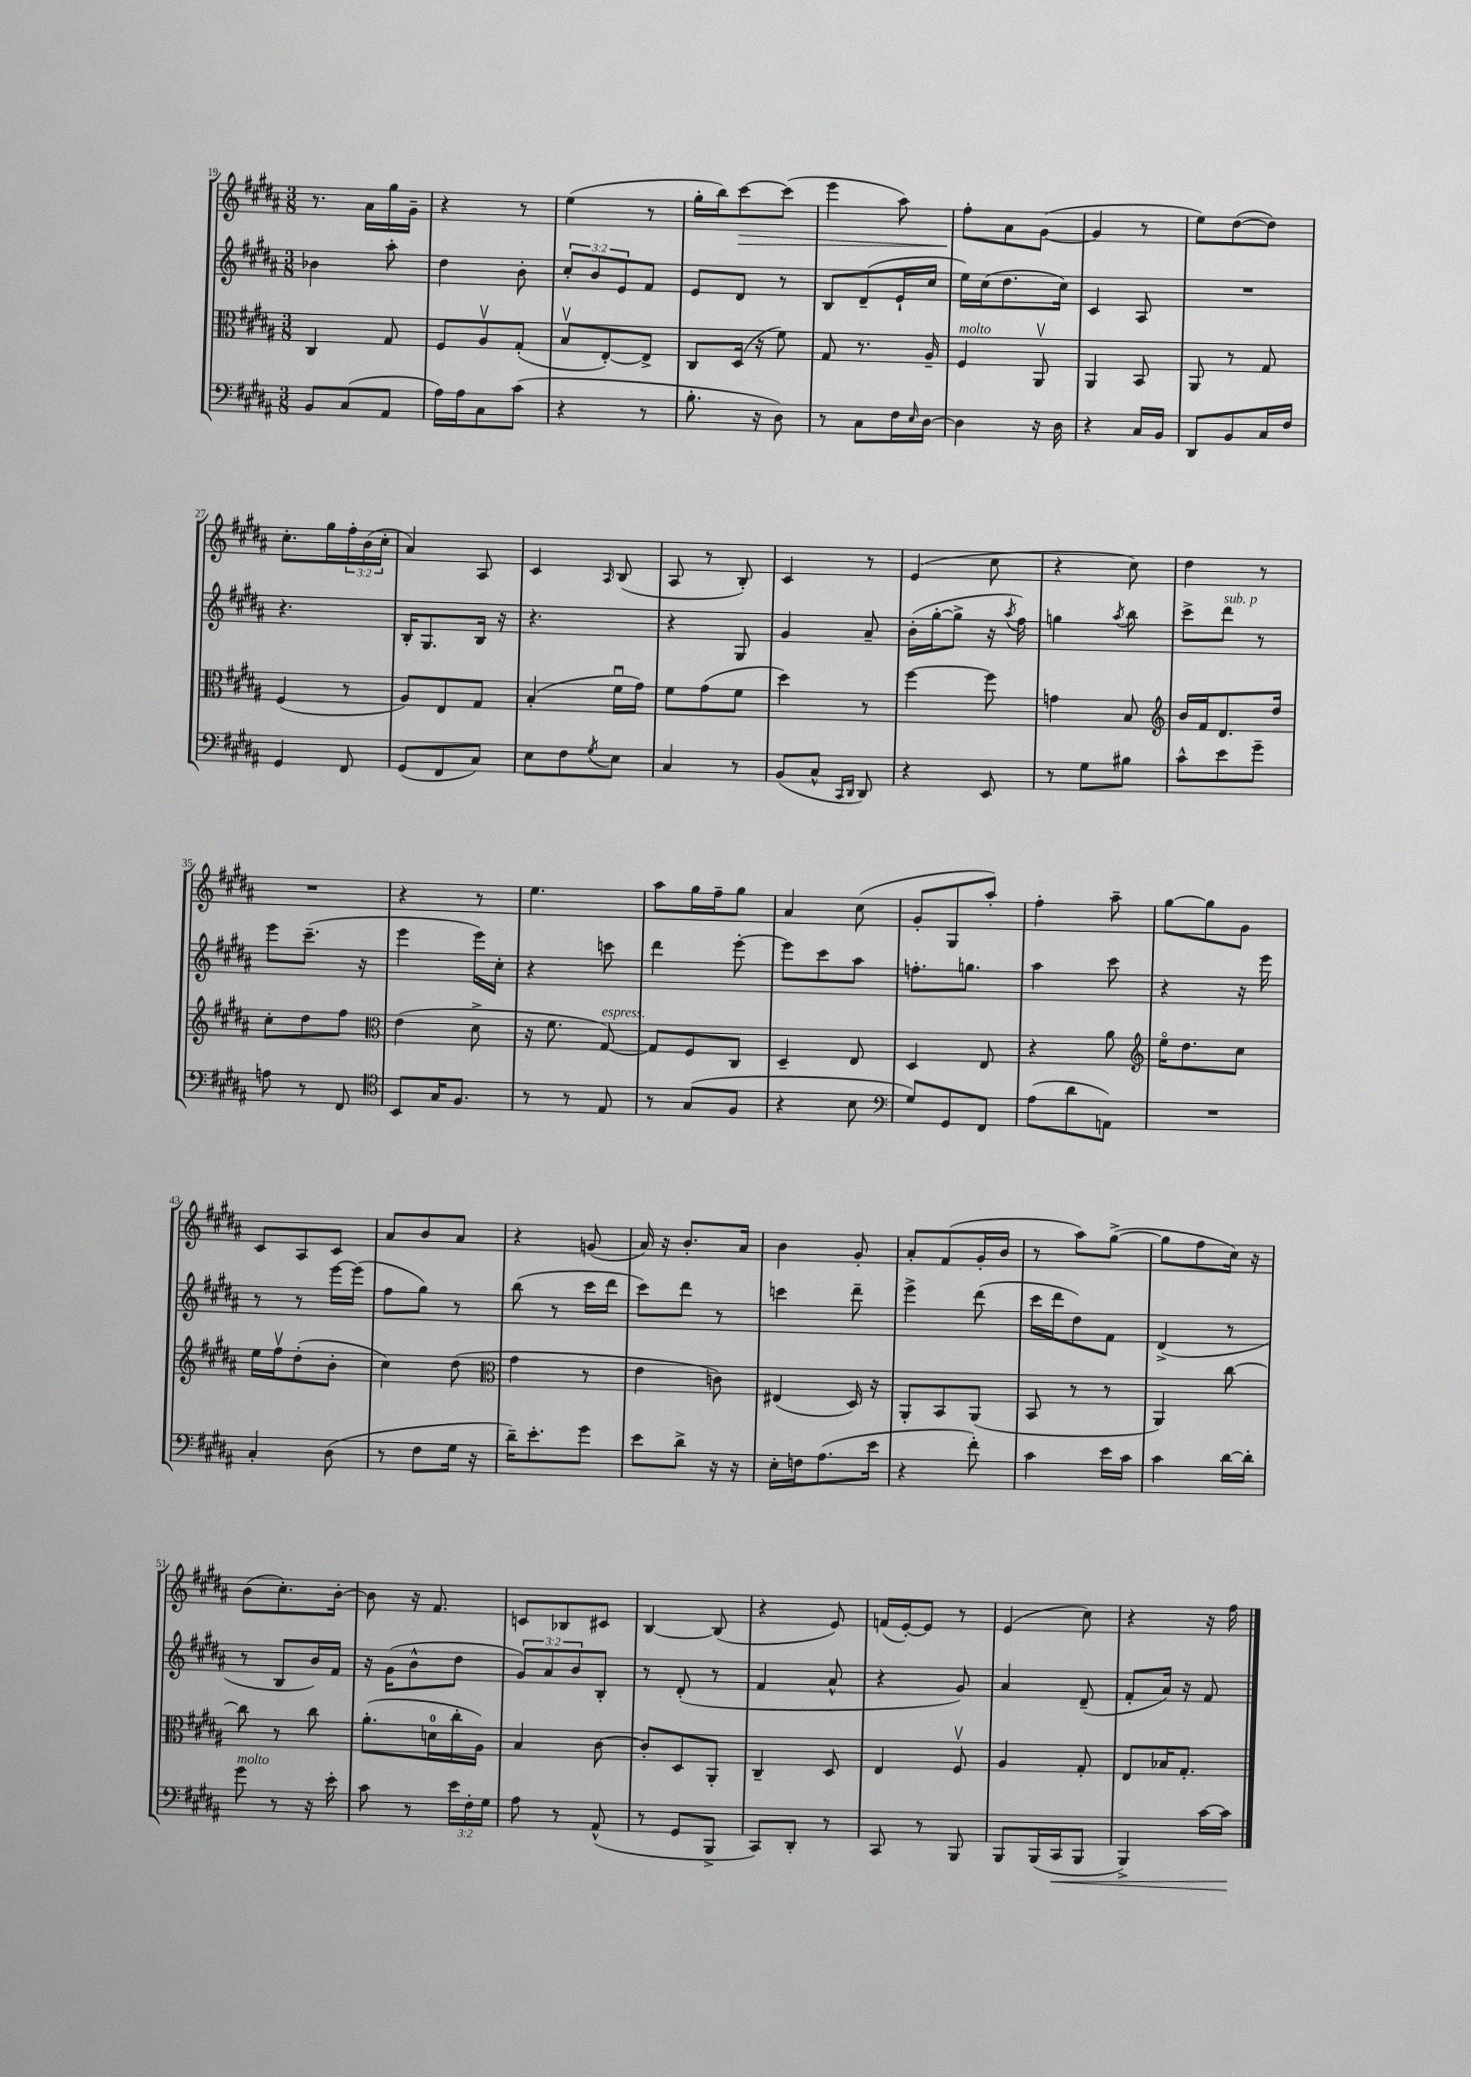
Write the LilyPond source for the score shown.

<<
\new StaffGroup <<
\new Staff = "s0" {
    \clef treble \key b \major \numericTimeSignature \time 3/8 \override Staff.TupletNumber.text = #tuplet-number::calc-fraction-text
    r8. ais'16 gis''16 gis'16-- |
    r4 r8 |
    e''4( r8 |
    gis''16-. b''16) cis'''8~\> cis'''8( |
    e'''4 ais''8) |
    fis''8-.\! ais'8 gis'8~( |
    gis'4 r8 |
    e''8) dis''8~( dis''8) |
    cis''8.-. gis''16 \tuplet 3/2 { fis''16-. b'16( cis''16-. } |
    ais'4) ais8 |
    cis'4 \grace { ais16 } b8( |
    ais8 r8 b8-.) |
    cis'4 r8 |
    e'4( cis''8 |
    r4 cis''8) |
    dis''4 r8 |
    R4. |
    r4 r8 |
    e''4. |
    ais''8 gis''16 fis''16-- gis''8 |
    ais'4 cis''8( |
    gis'8-. gis8 ais''8-.) |
    fis''4-. ais''8-- |
    gis''8~ gis''8 gis'8 |
    cis'8 ais8 cis'8 |
    ais'8 b'8 ais'8 |
    r4 g'8( |
    ais'16) r16 b'8.-. ais'16 |
    b'4 gis'8-. |
    ais'8-. fis'8( gis'16-. b'16 |
    r8 ais''8) gis''8~->( |
    gis''8 fis''8 cis''16) r16 |
    b'8( cis''8.-.) b'16~-. |
    b'8 r16 fis'8. |
    c'8 bes8 cis'8 |
    b4~ b8( |
    r4 e'8) |
    f'16( e'16~-.) e'8 r8 |
    e'4( cis''8) |
    r4 r16 fis''16 \bar "|." |
}
\new Staff = "s1" {
    \clef treble \key b \major \numericTimeSignature \time 3/8 \override Staff.TupletNumber.text = #tuplet-number::calc-fraction-text
    bes'4 ais''8-. |
    dis''4 b'8-. |
    \tuplet 3/2 { cis''8-. b'8 e'8 } fis'8 |
    e'8 dis'8 r8 |
    b8 dis'8--( e'16-! cis''16 |
    e''16) cis''16( dis''8. cis''16) |
    cis'4 ais8 |
    R4. |
    r4. |
    b16-. gis8. b16 r16 |
    r4. |
    r4 gis8 |
    gis'4 ais'8-- |
    b'16-.( gis''16~-. gis''8-> r16 \acciaccatura { ais''8 } fis''16) |
    g''4 \acciaccatura { ais''8 } b''8 |
    cis'''8-> dis'''8^\markup { \italic "sub. p" } r8 |
    e'''8 cis'''8.--( r16 |
    e'''4 e'''16) cis''16-. |
    r4 c'''8 |
    dis'''4 e'''8~-. |
    e'''8 cis'''8 ais''8 |
    f''8.-. g''8. |
    ais''4 cis'''8 |
    r4 r16 e'''16 |
    r8 r8 e'''16~ e'''16( |
    fis''8 gis''8) r8 |
    b''8( r8 cis'''16 dis'''16 |
    cis'''8) dis'''8 r8 |
    c'''4 dis'''8-- |
    e'''4-> dis'''8( |
    cis'''16 dis'''16 dis''8) fis'8 |
    dis'4->( r8 |
    r8 b8 b'16) fis'16 |
    r16 gis'16( b'8-^ dis''8 |
    \tuplet 3/2 { gis'8) ais'8 b'8 } b8-. |
    r8 dis'8-.( r8 |
    fis'4 ais'8-^ |
    r4 gis'8) |
    ais'4 dis'8--( |
    fis'8-. ais'16) r16 fis'8 \bar "|." |
}
\new Staff = "s2" {
    \clef alto \key b \major \numericTimeSignature \time 3/8
    cis4 gis8 |
    fis8 ais8\upbow gis8-.( |
    b8\upbow e8~-.) e8-> |
    cis8 dis16( r16 fis'8) |
    gis8 r8. ais16-- |
    fis4^\markup { \italic "molto" } ais,8\upbow |
    ais,4 b,8 |
    ais,8 r8 gis8 |
    fis4( r8 |
    ais8) e8 gis8 |
    b4-.( fis'16\downbow gis'16) |
    fis'8 gis'8( fis'8 |
    dis''4) r8 |
    fis''4~ fis''8 |
    g'4 b8 |
    \clef treble b'16 fis'16 dis'8. dis''16 |
    cis''8-. dis''8 fis''8 |
    \clef alto e'4( dis'8-> |
    r16 fis'8. gis8~^\markup { \italic "espress." }) |
    gis8 fis8 cis8 |
    dis4-- e8 |
    dis4 e8 |
    r4 ais'8 |
    \clef treble e''16\flageolet dis''8. cis''8 |
    e''16 fis''16\upbow dis''8-.( b'8-. |
    cis''4) dis''8( |
    \clef alto gis'4 r8 |
    e'4 c'8) |
    eis4( dis16) r16 |
    ais,8-. b,8 ais,8( |
    b,8 r8 r8 |
    ais,4) cis''8~ |
    cis''8 r8 cis''8 |
    ais'8.-.( d'16-0 cis''16-. ais16) |
    b4 cis'8~ |
    cis'8-. dis8 ais,8-. |
    cis4-- dis8 |
    e4 fis8\upbow |
    ais4 gis8-. |
    e8 bes16 gis8.-. \bar "|." |
}
\new Staff = "s3" {
    \clef bass \key b \major \numericTimeSignature \time 3/8 \override Staff.TupletNumber.text = #tuplet-number::calc-fraction-text
    b,8 cis8( ais,8 |
    ais16) ais16 cis8 cis'8( |
    r4 r8 |
    b8.-. r16 dis8) |
    r8 cis8 fis16 \grace { e16 } dis16~ |
    dis4 r16 dis16 |
    r4 cis16 b,16 |
    dis,8 b,8 cis16 fis16 |
    gis,4 fis,8 |
    gis,8( fis,8 cis8) |
    e8 fis8 \acciaccatura { gis8 } e8 |
    cis4 r8 |
    b,8( cis8-^ \grace { cis,16 dis,16 } dis,8) |
    r4 e,8 |
    r8 gis8 bis8 |
    cis'8-^ e'8 gis'8-- |
    a8 r8 fis,8 |
    \clef tenor b,8 gis16 fis8. |
    r8 r8 e8 |
    r8 gis8( fis8 |
    r4 b8 |
    \clef bass gis8) gis,8 fis,8 |
    ais8( dis'8 a,8) |
    R4. |
    cis4-. dis8( |
    r8 fis8 gis16 r16 |
    dis'16--) e'8.-. gis'8 |
    e'8 dis'8-> r16 r16 |
    e16-. f16 ais8.( e'16 |
    r4 fis'8-.) |
    cis'4 e'16 cis'16 |
    cis'4 dis'16~ dis'16-. |
    gis'8^\markup { \italic "molto" } r8 r16 e'16-. |
    cis'8 r8 \tuplet 3/2 { e'16 fis16-. gis16 } |
    ais8 r8 ais,8-^( |
    r8 gis,8 b,,8-> |
    cis,8) dis,8-. r8 |
    cis,8 r8 b,,8 |
    b,,8 b,,16( cis,16\< b,,8 |
    b,,4->) cis'16~ cis'16\! \bar "|." |
}
>>
>>
\layout { \context { \Score currentBarNumber = #19 } }
